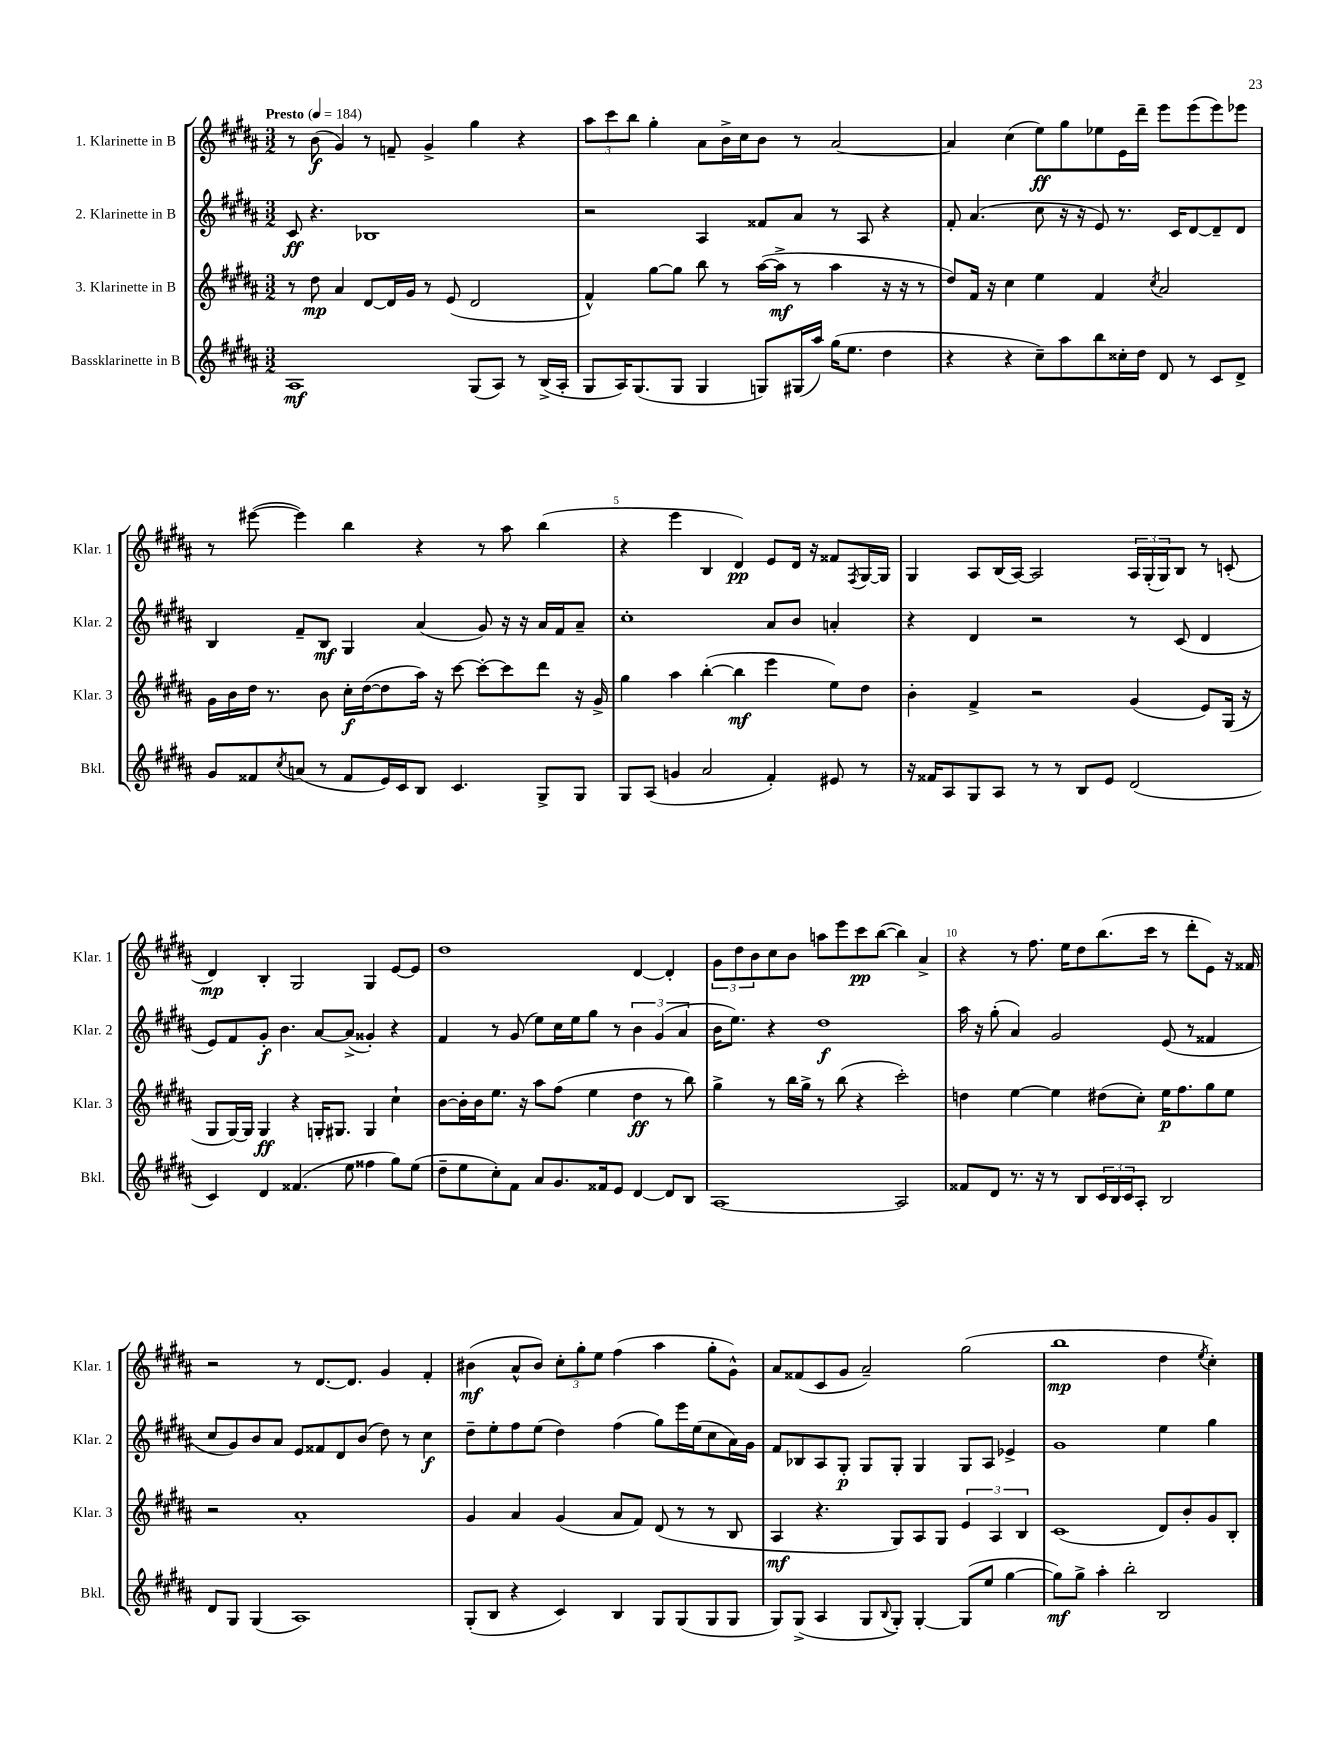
<<
\new StaffGroup <<
\new Staff = "s0" \with { instrumentName = "1. Klarinette in B" shortInstrumentName = "Klar. 1" } {
    \clef treble \key b \major \numericTimeSignature \time 3/2 \tempo "Presto" 4 = 184
    r8 b'8\f( gis'4) r8 f'8-- gis'4-> gis''4 r4 |
    \tuplet 3/2 { ais''8 cis'''8 b''8 } gis''4-. ais'8 b'16-> cis''16 b'8 r8 ais'2~ |
    ais'4 cis''4( e''8\ff) gis''8 ees''8 e'16 dis'''16-- e'''8 e'''8( e'''8) ees'''8 |
    r8 eis'''8~( eis'''4) b''4 r4 r8 ais''8 b''4( |
    r4 e'''4 b4 dis'4\pp) e'8 dis'16 r16 fisis'8 \acciaccatura { fis8 } gis16~ gis16 |
    gis4 ais8 b16( ais16~) ais2 \tuplet 3/2 { ais16 gis16-.( gis16) } b8 r8 c'8-.( |
    dis'4\mp) b4-. gis2 gis4 e'8~ e'8 |
    dis''1 dis'4~ dis'4-. |
    \tuplet 3/2 { gis'8 dis''8 b'8 } cis''8 b'8 a''8 e'''8 cis'''8\pp b''8~( b''4) ais'4-> |
    r4 r8 fis''8. e''16 dis''8 b''8.( cis'''16 r8 dis'''8-. e'8) r16 fisis'16 |
    r2 r8 dis'8.~ dis'8. gis'4 fis'4-. |
    bis'4\mf( ais'8-^ bis'8) \tuplet 3/2 { cis''8-. gis''8-. e''8 } fis''4( ais''4 gis''8-. gis'8-^) |
    ais'8 fisis'8( cis'8 gis'8 ais'2--) gis''2( |
    b''1\mp dis''4 \acciaccatura { e''8 } cis''4-.) \bar "|." |
}
\new Staff = "s1" \with { instrumentName = "2. Klarinette in B" shortInstrumentName = "Klar. 2" } {
    \clef treble \key b \major \numericTimeSignature \time 3/2
    cis'8\ff r4. bes1 |
    r2 ais4 fisis'8 ais'8 r8 ais8 r4 |
    fis'8-. ais'4.( cis''8 r16 r16 e'8) r8. cis'16 dis'8~ dis'8-- dis'8 |
    b4 fis'8-- b8\mf gis4 ais'4( gis'8) r16 r16 ais'16 fis'16 ais'8-- |
    cis''1-. ais'8 b'8 a'4-. |
    r4 dis'4 r2 r8 cis'8( dis'4 |
    e'8) fis'8 gis'8-.\f b'4. ais'8~ ais'8->( gisis'4-.) r4 |
    fis'4 r8 gis'8( e''8) cis''16 e''16 gis''8 r8 \tuplet 3/2 { b'4 gis'4( ais'4 } |
    b'16 e''8.) r4 dis''1\f |
    ais''16 r16 gis''8-.( ais'4) gis'2 e'8( r8 fisis'4 |
    cis''8 gis'8) b'8 ais'8 e'8 fisis'8 dis'8 b'8( dis''8) r8 cis''4\f |
    dis''8-- e''8-. fis''8 e''8( dis''4) fis''4( gis''8) e'''16 e''16( cis''8 ais'16) gis'16 |
    fis'8 bes8 ais8 gis8-.\p gis8 gis8-. gis4 gis8 ais8 ees'4-> |
    gis'1 e''4 gis''4 \bar "|." |
}
\new Staff = "s2" \with { instrumentName = "3. Klarinette in B" shortInstrumentName = "Klar. 3" } {
    \clef treble \key b \major \numericTimeSignature \time 3/2
    r8 dis''8\mp ais'4 dis'8~ dis'16 gis'16 r8 e'8( dis'2 |
    fis'4-^) gis''8~ gis''8 b''8 r8 ais''16~( ais''16->\mf r8 ais''4 r16 r16 r8 |
    dis''8) fis'16 r16 cis''4 e''4 fis'4 \acciaccatura { cis''8 } ais'2 |
    gis'16 b'16 dis''16 r8. b'8 cis''16-.\f dis''16~( dis''8 ais''16) r16 cis'''8~ cis'''8~-. cis'''8 dis'''8 r16 gis'16-> |
    gis''4 ais''4 b''4~-.( b''4\mf e'''4 e''8) dis''8 |
    b'4-. fis'4-> r2 gis'4( e'8) gis16( r16 |
    gis8 gis16~) gis16 gis4\ff r4 g16-. gis8. gis4 cis''4-! |
    b'8~ b'16-. b'16 e''8. r16 ais''8 fis''8( e''4 dis''4\ff r8 b''8) |
    gis''4-> r8 b''16 gis''16-> r8 b''8( r4 cis'''2-.) |
    d''4 e''4~ e''4 dis''8( cis''8-.) e''16\p fis''8. gis''8 e''8 |
    r2 ais'1-. |
    gis'4 ais'4 gis'4( ais'8 fis'8) dis'8( r8 r8 b8 |
    ais4\mf r4. gis8) ais8 gis8 \tuplet 3/2 { e'4 ais4 b4 } |
    cis'1( dis'8) b'8-. gis'8 b8-. \bar "|." |
}
\new Staff = "s3" \with { instrumentName = "Bassklarinette in B" shortInstrumentName = "Bkl." } {
    \clef treble \key b \major \numericTimeSignature \time 3/2
    ais1\mf gis8( ais8) r8 b16->( ais16-. |
    gis8 ais16) gis8.( gis8 gis4 g8) gis16( ais''16) gis''16( e''8. dis''4 |
    r4 r4 cis''8--) ais''8 b''8 cisis''16-. dis''16 dis'8 r8 cis'8 dis'8-> |
    gis'8 fisis'8 \acciaccatura { cis''8 } a'8( r8 fisis'8 e'16) cis'16 b8 cis'4. gis8-> gis8 |
    gis8 ais8( g'4 ais'2 fis'4-.) eis'8 r8 |
    r16 fisis'16 ais8 gis8 ais8 r8 r8 b8 e'8 dis'2( |
    cis'4) dis'4 fisis'4.( e''8 fisis''4 gis''8) e''8( |
    dis''8-- e''8 cis''8-.) fis'8 ais'8 gis'8. fisis'16 e'8 dis'4~ dis'8 b8 |
    ais1~ ais2 |
    fisis'8 dis'8 r8. r16 r8 b8 \tuplet 3/2 { cis'16 b16 cis'16 } ais8-. b2 |
    dis'8 gis8 gis4( ais1) |
    gis8-.( b8 r4 cis'4) b4 gis8 gis8( gis8 gis8 |
    gis8) gis8->( ais4 gis8 \appoggiatura { b8 } gis8-.) gis4~-. gis8( e''8 gis''4~ |
    gis''8\mf) gis''8-> ais''4-. b''2-. b2 \bar "|." |
}
>>
>>
\layout { \context { \Score \override BarNumber.break-visibility = ##(#f #t #t) barNumberVisibility = #(every-nth-bar-number-visible 5) } }
